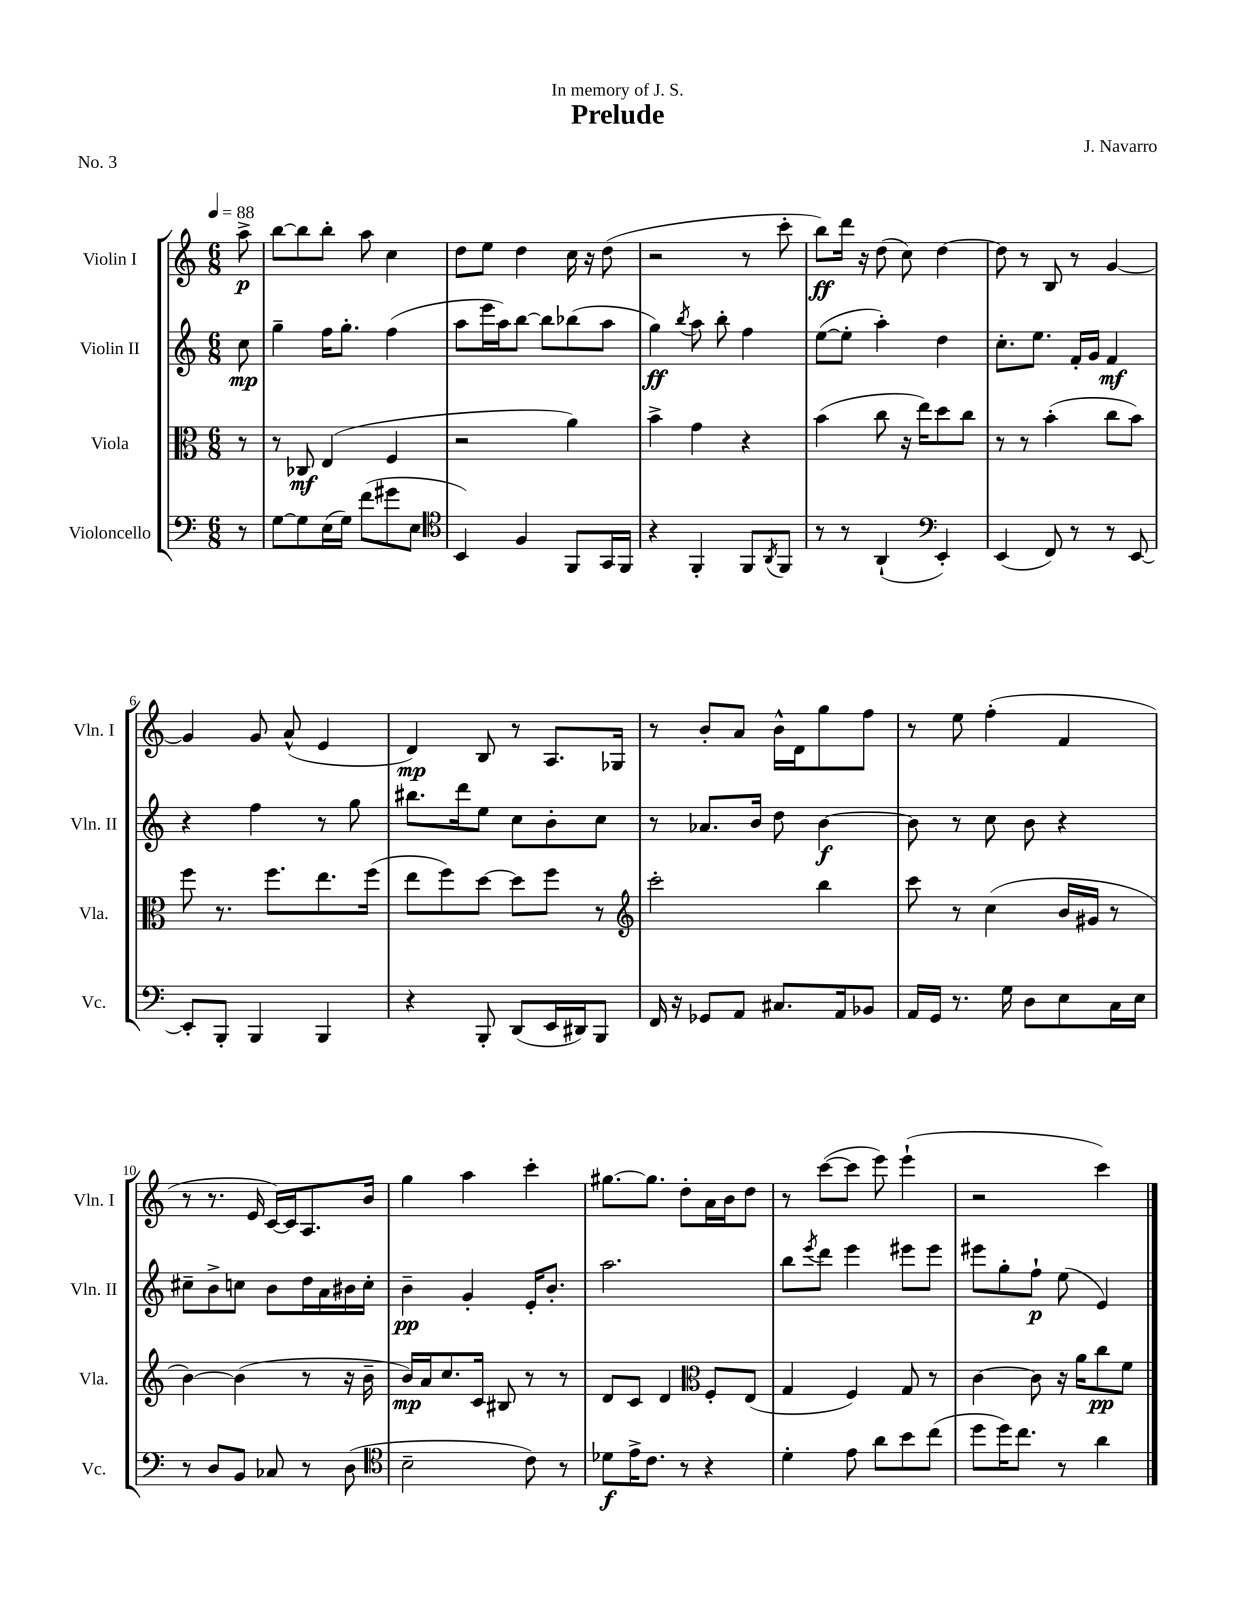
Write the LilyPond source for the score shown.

\header { title = "Prelude" composer = "J. Navarro" dedication = "In memory of J. S." piece = "No. 3" }
<<
\new StaffGroup <<
\new Staff = "s0" \with { instrumentName = "Violin I" shortInstrumentName = "Vln. I" } {
    \clef treble \key c \major \numericTimeSignature \time 6/8 \partial 8 \tempo 4 = 88
    a''8->\p |
    b''8~ b''8 b''8-. a''8 c''4 |
    d''8 e''8 d''4 c''16 r16 d''8( |
    r2 r8 c'''8-. |
    b''8\ff) d'''16 r16 d''8( c''8) d''4~ |
    d''8 r8 b8 r8 g'4~ |
    g'4 g'8 a'8-^( e'4 |
    d'4\mp) b8 r8 a8. ges16 |
    r8 b'8-. a'8 b'16-^ d'16 g''8 f''8 |
    r8 e''8 f''4-.( f'4 |
    r8 r8. e'16 c'16~) c'16 a8. b'16 |
    g''4 a''4 c'''4-. |
    gis''8.~ gis''8. d''8-. a'16 b'16 d''8 |
    r8 c'''8~( c'''8 e'''8) e'''4-!( |
    r2 c'''4) \bar "|." |
}
\new Staff = "s1" \with { instrumentName = "Violin II" shortInstrumentName = "Vln. II" } {
    \clef treble \key c \major \numericTimeSignature \time 6/8 \partial 8
    c''8\mp |
    g''4-- f''16 g''8.-. f''4( |
    a''8 e'''16 a''16) b''8~ b''8 bes''8( a''8 |
    g''4\ff) \acciaccatura { b''8 } a''8 b''8-. f''4 |
    e''8~( e''8-. a''4-.) d''4 |
    c''8.-. e''8. f'16-. g'16 f'4\mf |
    r4 f''4 r8 g''8 |
    bis''8. d'''16 e''8 c''8 b'8-. c''8 |
    r8 aes'8. b'16 d''8 b'4~\f |
    b'8 r8 c''8 b'8 r4 |
    cis''8-- b'8-> c''8 b'8 d''16 a'16 bis'16 c''16-. |
    b'4--\pp g'4-. e'16-. b'8.-. |
    a''2. |
    b''8 \acciaccatura { e'''8 } d'''8 e'''4 eis'''8 eis'''8 |
    eis'''8 g''8-. f''8-!\p e''8( e'4) \bar "|." |
}
\new Staff = "s2" \with { instrumentName = "Viola" shortInstrumentName = "Vla." } {
    \clef alto \key c \major \numericTimeSignature \time 6/8 \partial 8
    r8 |
    r8 ces8\mf e4( f4 |
    r2 a'4) |
    b'4-> g'4 r4 |
    b'4( c''8 r16 e''16) d''8 c''8 |
    r8 r8 b'4-.( c''8 b'8) |
    f''8 r8. f''8. e''8. f''16( |
    e''8 f''8) d''8~ d''8 f''8 r8 |
    \clef treble c'''2-. b''4 |
    c'''8 r8 c''4( b'16 gis'16 r8 |
    b'4~) b'4( r8 r16 b'16-- |
    b'16\mp) a'16 c''8. c'16 bis8 r8 r8 |
    d'8 c'8 d'4 \clef alto f8-. e8( |
    g4 f4) g8 r8 |
    c'4~ c'8 r16 a'16 c''8\pp f'8 \bar "|." |
}
\new Staff = "s3" \with { instrumentName = "Violoncello" shortInstrumentName = "Vc." } {
    \clef bass \key c \major \numericTimeSignature \time 6/8 \partial 8
    r8 |
    g8~ g8 e16( g16) f'8( gis'8 e8 |
    \clef tenor b,4) f4 f,8 g,16 f,16 |
    r4 f,4-. f,8 \acciaccatura { a,8 } f,8 |
    r8 r8 a,4-!( \clef bass e,4-.) |
    e,4( f,8) r8 r8 e,8~ |
    e,8-. b,,8-. b,,4 b,,4 |
    r4 b,,8-. d,8( e,16 dis,16) b,,8 |
    f,16 r16 ges,8 a,8 cis8. a,16 bes,8 |
    a,16 g,16 r8. g16 d8 e8 c16 e16 |
    r8 d8 b,8 ces8 r8 d8( |
    \clef tenor b2-- c'8) r8 |
    des'8\f e'16-> c'8. r8 r4 |
    d'4-. e'8 a'8 b'8 c''8( |
    d''8 d''16) c''8. r8 a'4 \bar "|." |
}
>>
>>
